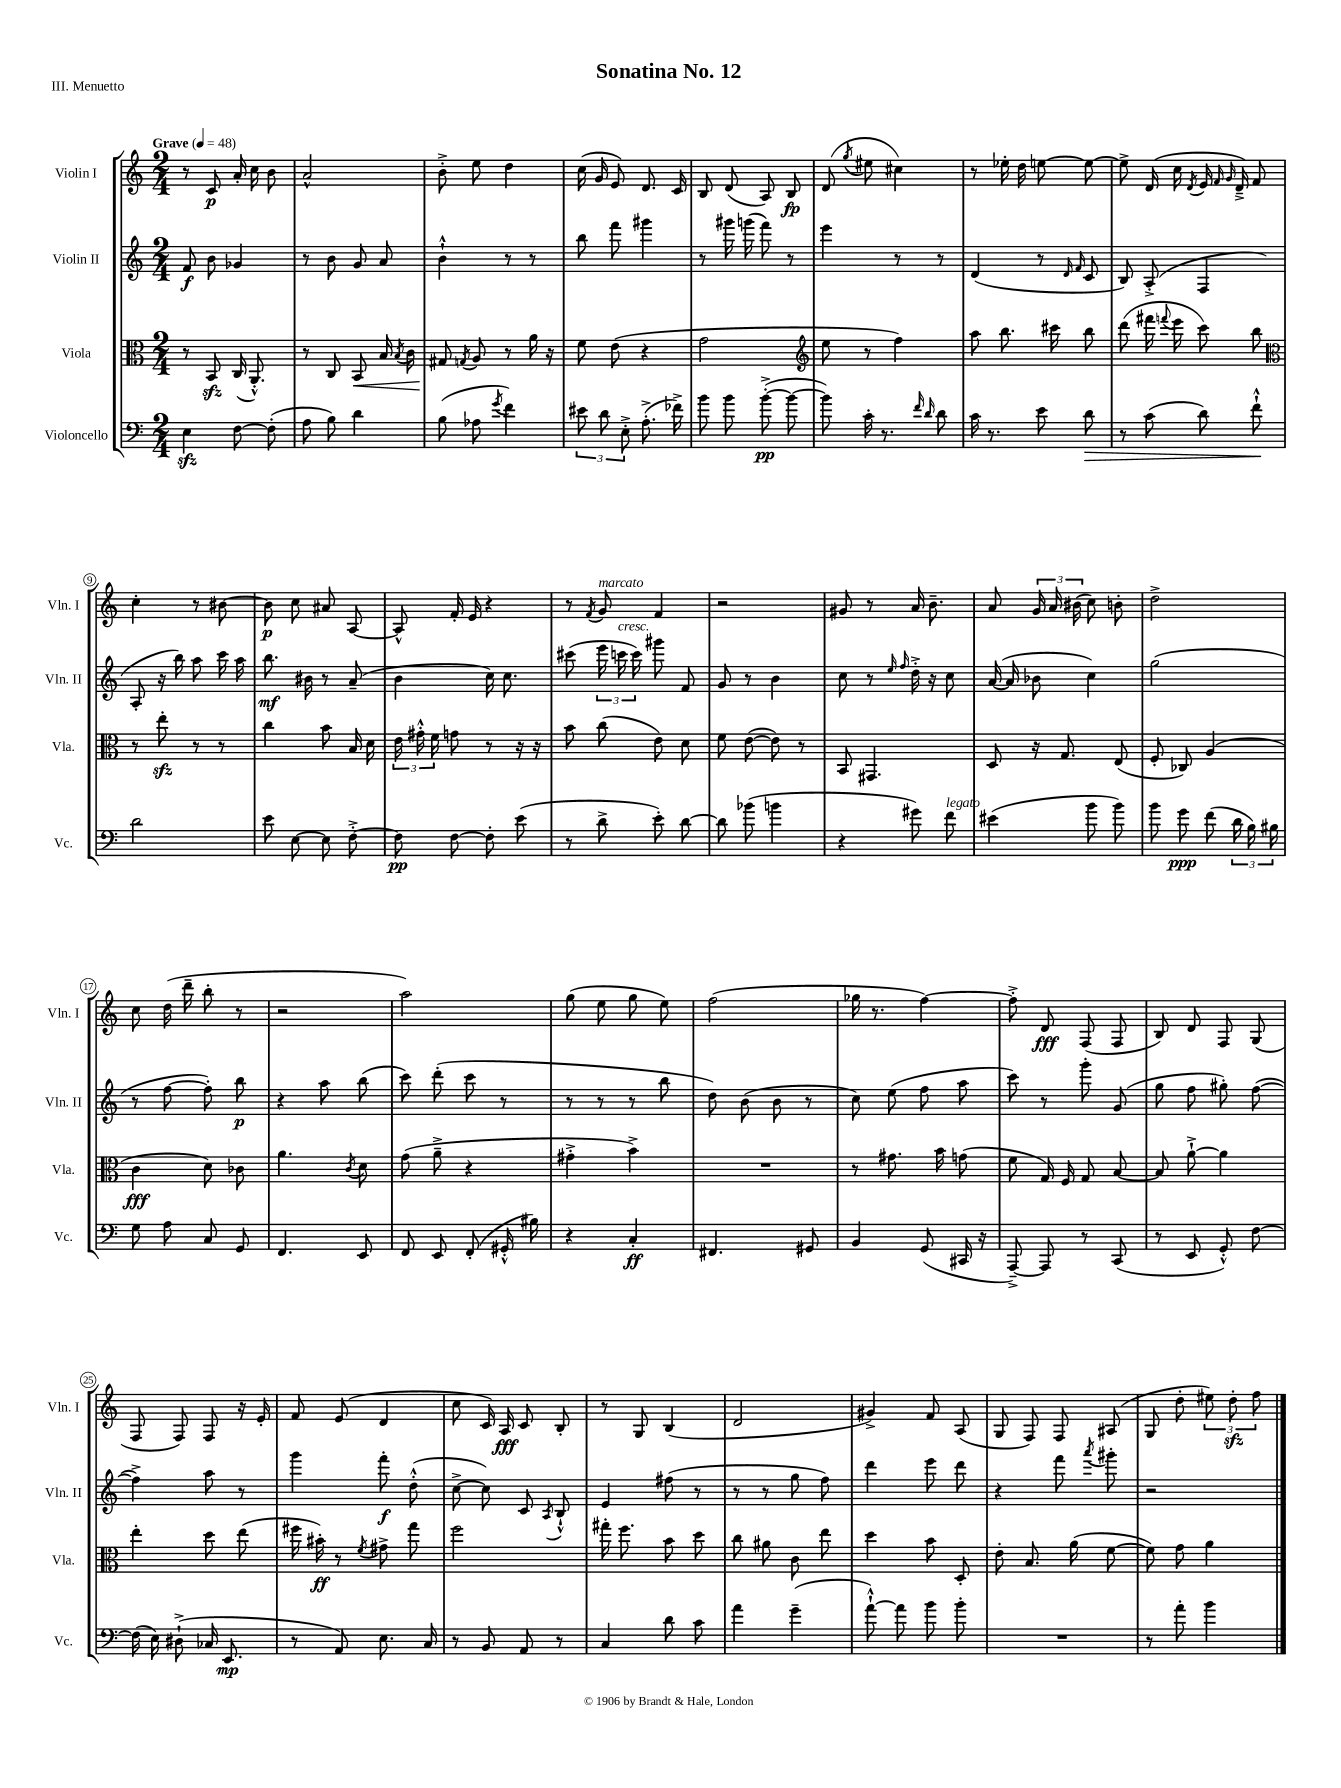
\header { title = "Sonatina No. 12" piece = "III. Menuetto" }
<<
\new StaffGroup <<
\new Staff = "s0" \with { instrumentName = "Violin I" shortInstrumentName = "Vln. I" } {
    \clef treble \key c \major \numericTimeSignature \time 2/4 \tempo "Grave" 4 = 48
    \autoBeamOff r8 c'8\p a'16-. c''16 b'8 |
    a'2-^ |
    b'8-.-> e''8 d''4 |
    c''16( g'16 e'8) d'8. c'16 |
    b8 d'8( a8) b8\fp |
    d'8( \acciaccatura { g''8 } eis''8 cis''4) |
    r8 ees''16-. d''16 e''8~ e''8~ |
    e''8-> d'16( c''16 \acciaccatura { d'8 } e'16 \grace { f'16 g'16 } d'16--->) f'8 |
    c''4-. r8 bis'8~ |
    bis'8\p c''8 ais'8 a8~ |
    a8-^ f'16-. e'16 r4 |
    r8 \acciaccatura { f'8 } g'8^\markup { \italic "marcato" } f'4 |
    r2 |
    gis'8 r8 a'16 b'8.-- |
    a'8 \tuplet 3/2 { g'16 a'16 bis'16( } c''8) b'8-. |
    d''2-> |
    c''8 d''16( d'''16-- b''8-. r8 |
    r2 |
    a''2) |
    g''8( e''8 g''8 e''8) |
    f''2( |
    ges''16 r8. f''4~) |
    f''8-.-> d'8\fff f8( f8 |
    b8) d'8 f8 g8( |
    f8 f8) f8 r16 e'16-. |
    f'8 e'8( d'4 |
    c''8 c'16) a16\fff c'8 b8-. |
    r8 g8 b4( |
    d'2 |
    gis'4->) f'8 a8( |
    g8 f8) f8 ais8( |
    g8 d''8-. \tuplet 3/2 { eis''8) d''8-.\sfz f''8 } \bar "|." |
}
\new Staff = "s1" \with { instrumentName = "Violin II" shortInstrumentName = "Vln. II" } {
    \clef treble \key c \major \numericTimeSignature \time 2/4
    \autoBeamOff f'8\f b'8 ges'4 |
    r8 b'8 g'8 a'8 |
    b'4-!-^ r8 r8 |
    b''8 f'''8 gis'''4 |
    r8 gis'''16 g'''16( f'''8) r8 |
    e'''4 r8 r8 |
    d'4( r8 \grace { d'16 f'16 } c'8 |
    b8) a8-.->( f4 |
    a8-. r16 b''16) a''8 c'''16 a''16 |
    b''8.\mf bis'16 r8 a'8--( |
    b'4 c''16) c''8. |
    cis'''8( \tuplet 3/2 { e'''16 c'''16^\markup { \italic "cresc." } c'''16) } gis'''8 f'8 |
    g'8 r8 b'4 |
    c''8 r8 \grace { e''16 f''16 } d''16-.-> r16 c''8 |
    a'16~( a'16 bes'8 c''4) |
    g''2( |
    r8 f''8~ f''8-.) b''8\p |
    r4 a''8 b''8( |
    c'''8) d'''8-.( c'''8 r8 |
    r8 r8 r8 b''8 |
    d''8) b'8( b'8 r8 |
    c''8) e''8( f''8 a''8 |
    c'''8) r8 g'''8-. g'8( |
    g''8 f''8 gis''8-.) f''8~( |
    f''4->) a''8 r8 |
    g'''4 f'''8-.\f d''8-.-^( |
    c''8~-> c''8) c'8 \acciaccatura { a8 } b8-!-^ |
    e'4 fis''8( r8 |
    r8 r8 g''8 f''8) |
    d'''4 e'''8 d'''8 |
    r4 f'''8 \acciaccatura { a'''8 } gis'''8-. |
    r2 \bar "|." |
}
\new Staff = "s2" \with { instrumentName = "Viola" shortInstrumentName = "Vla." } {
    \clef alto \key c \major \numericTimeSignature \time 2/4
    \autoBeamOff r8 b,8\sfz c16( a,8.-.-^) |
    r8 c8 b,8\< b16 \acciaccatura { b8 } c'16 |
    gis8\! \acciaccatura { g8 } a8 r8 a'16 r16 |
    f'8 e'8( r4 |
    g'2 |
    \clef treble e''8 r8 f''4) |
    a''8 b''8. cis'''16 b''8 |
    d'''8( fis'''16 \appoggiatura { f'''8 } e'''16 c'''8) b''8 |
    \clef alto r8 e''8-.\sfz r8 r8 |
    c''4 b'8 b16 d'16 |
    \tuplet 3/2 { e'16 gis'16-.-^ f'16 } g'8 r8 r16 r16 |
    b'8 c''8( e'8) d'8 |
    f'8 e'8~( e'8) r8 |
    b,8 gis,4. |
    d8 r16 g8. e8( |
    f8-. ces8) a4( |
    c'4\fff d'8) ces'8 |
    a'4. \acciaccatura { c'8 } d'8 |
    g'8( a'8---> r4 |
    gis'4-.-> b'4->) |
    R2 |
    r8 gis'8. b'16 g'8( |
    f'8 g16) f16 g8 b8~ |
    b8 a'8~-!-> a'4 |
    e''4-. d''8 e''8( |
    fis''16 bis'16-.\ff) r8 \acciaccatura { f'8 } gis'8-> g''8 |
    f''2 |
    gis''16-. f''8. b'8 d''8 |
    c''8 ais'8 c'8 e''8 |
    d''4 b'8 d8-. |
    e'8-. b8. a'16( f'8~ |
    f'8) g'8 a'4 \bar "|." |
}
\new Staff = "s3" \with { instrumentName = "Violoncello" shortInstrumentName = "Vc." } {
    \clef bass \key c \major \numericTimeSignature \time 2/4
    \autoBeamOff e4\sfz f8~ f8-.( |
    a8 b8) d'4 |
    b8( aes8 \acciaccatura { g'8 } f'4) |
    \tuplet 3/2 { eis'8 d'8 e8-.-> } a8.-.->( fes'16->) |
    b'8 b'8 b'8~-.->\pp( b'8~ |
    b'8) c'16-. r8. \grace { f'16 d'16 } d'8 |
    c'16 r8. e'8 d'8\> |
    r8 c'8( d'8) f'8-!-^\! |
    d'2 |
    e'8 e8~ e8 f8~-.-> |
    f8\pp f8~ f8-. e'8( |
    r8 d'8-> e'8-.) d'8~ |
    d'8 bes'8( b'4 |
    r4 gis'8) f'8^\markup { \italic "legato" } |
    eis'4( b'8 b'8) |
    b'8 g'8\ppp f'8( \tuplet 3/2 { d'16 b16) bis16 } |
    g8 a8 c8 g,8 |
    f,4. e,8 |
    f,8 e,8 f,8-.( gis,16-.-^ bis16) |
    r4 c4-.\ff |
    fis,4. gis,8 |
    b,4 g,8( cis,16 r16 |
    a,,8~--->) a,,8 r8 c,8( |
    r8 e,8 g,8-.-^) f8~ |
    f16( e16) dis8-!->( ces16 e,8.\mp |
    r8 a,8) e8. c16 |
    r8 b,8 a,8 r8 |
    c4 d'8 c'8 |
    a'4 g'4--( |
    a'8~-!-^) a'8 b'8 b'8-. |
    R2 |
    r8 a'8-. b'4 \bar "|." |
}
>>
>>
\layout { \context { \Score \override BarNumber.stencil = #(make-stencil-circler 0.1 0.3 ly:text-interface::print) } }
